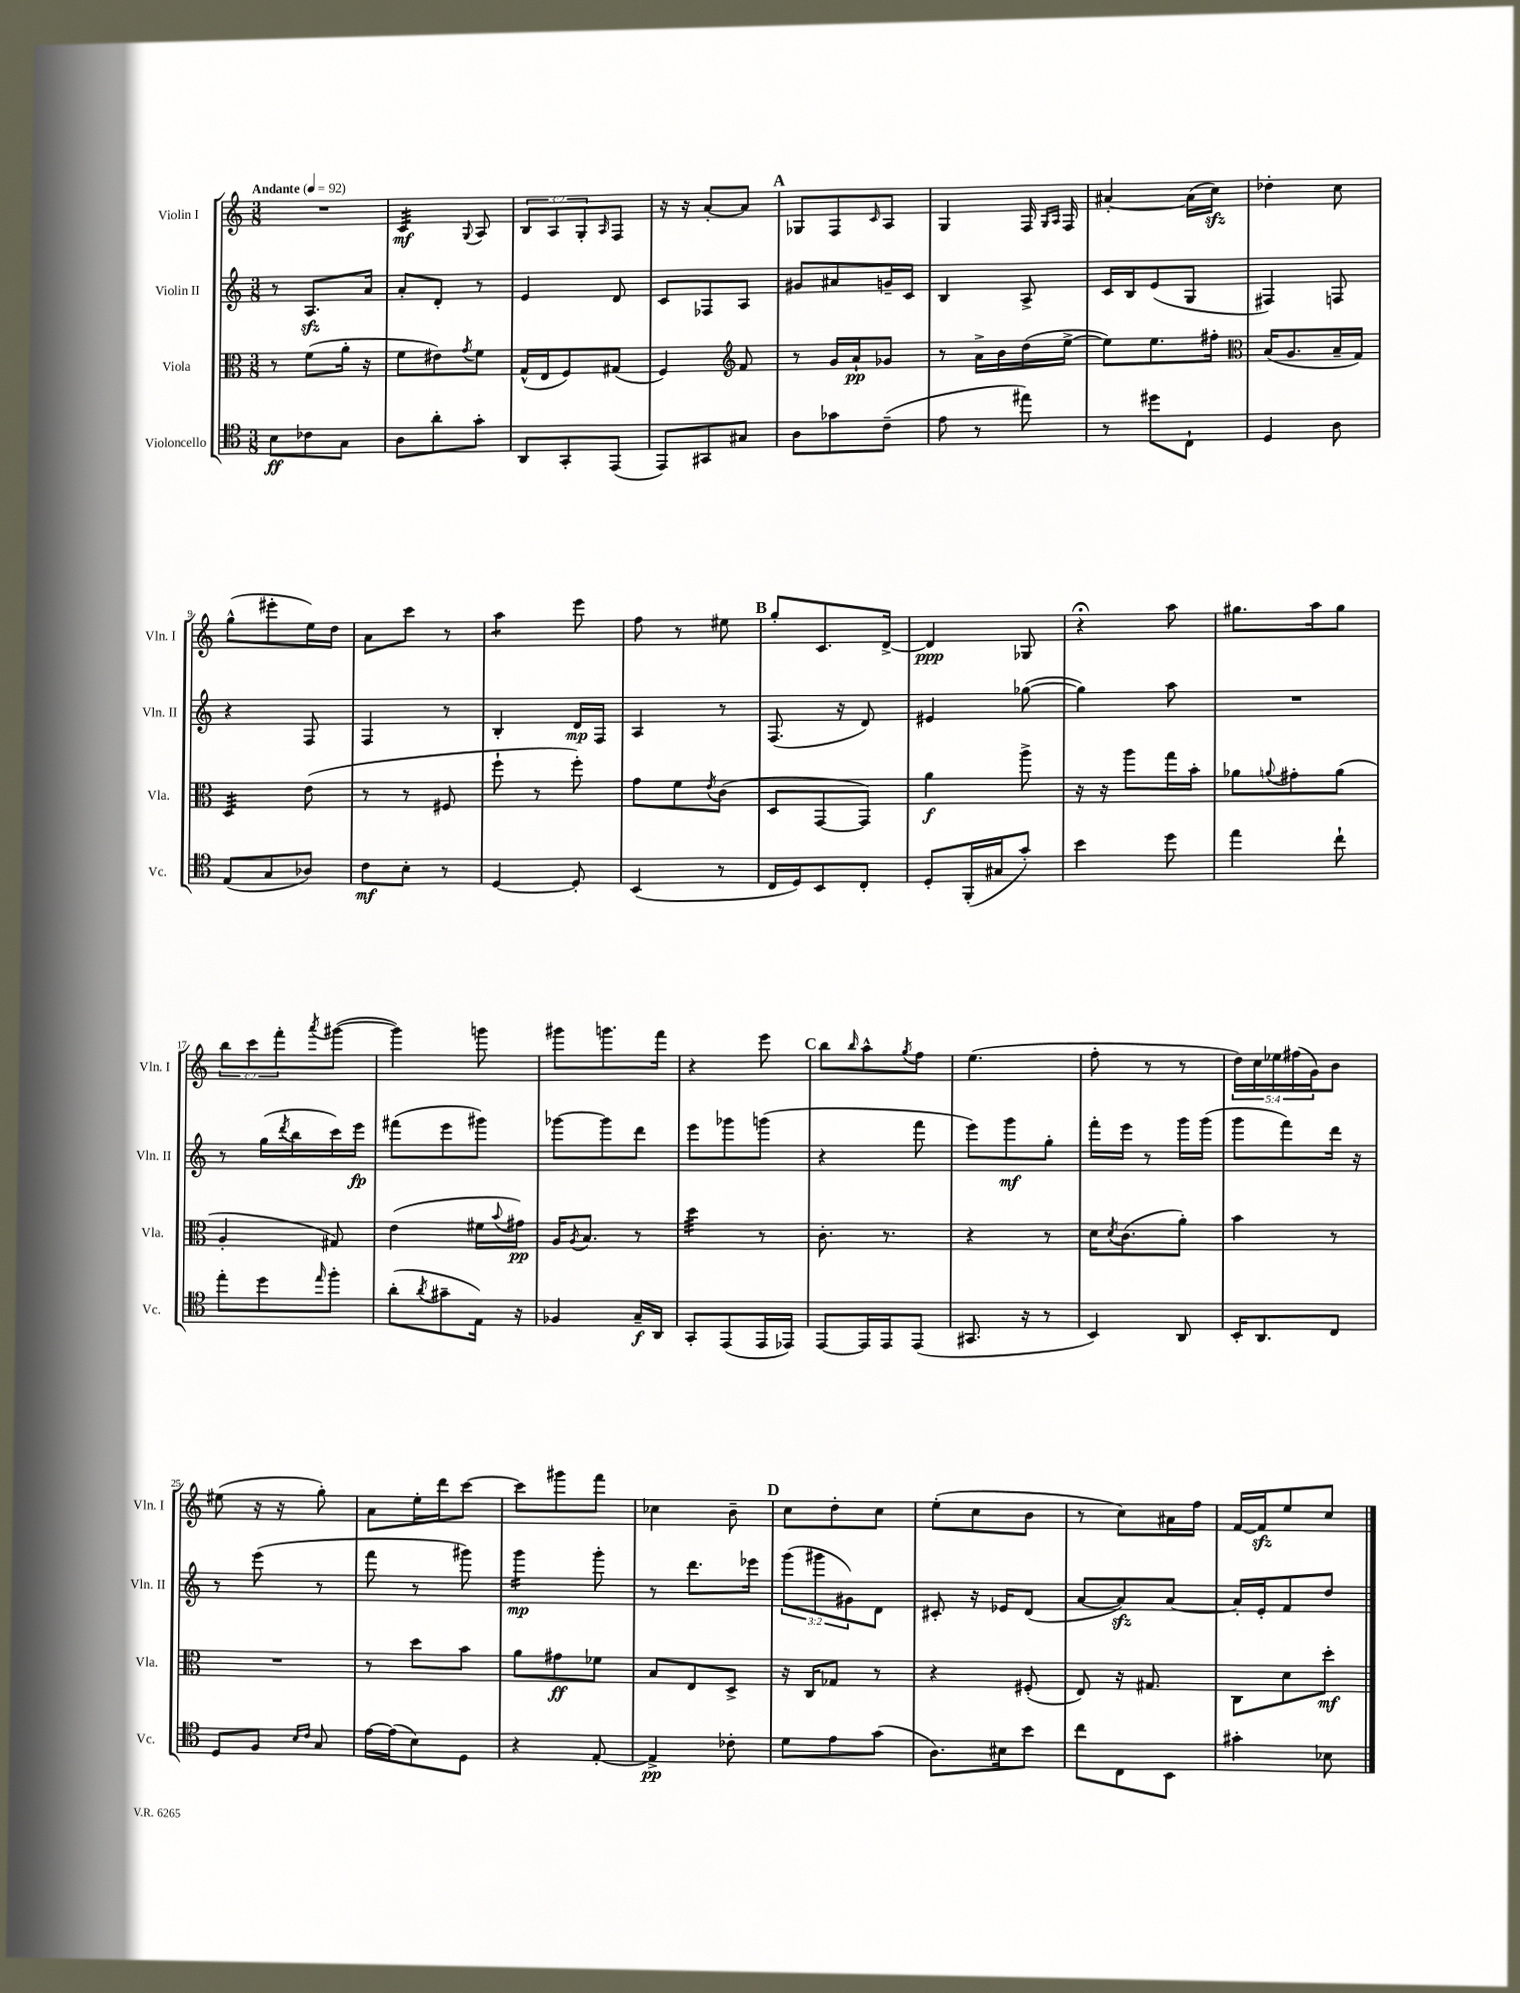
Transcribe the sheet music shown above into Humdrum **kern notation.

**kern	**dynam	**kern	**dynam	**kern	**dynam	**kern	**dynam
*part4	*part4	*part3	*part3	*part2	*part2	*part1	*part1
*staff4	*staff4	*staff3	*staff3	*staff2	*staff2	*staff1	*staff1
*I"Violoncello	*	*I"Viola	*	*I"Violin II	*	*I"Violin I	*
*I'Vc.	*	*I'Vla.	*	*I'Vln. II	*	*I'Vln. I	*
*clefC4	*	*clefC3	*	*clefG2	*	*clefG2	*
*k[]	*	*k[]	*	*k[]	*	*k[]	*
*M3/8	*	*M3/8	*	*M3/8	*	*M3/8	*
*MM92	*	*MM92	*	*MM92	*	*MM92	*
=1	=1	=1	=1	=1	=1	=1	=1
!	!	!	!	!	!	!LO:TX:a:B:t=Andante	!
8B\L	ff	8r	.	8r	.	4.r	.
8c-X\	.	(8f\L	.	8.Azz/L	.	.	.
8G\J	.	16a'\Jk	.	.	.	.	.
.	.	16r	.	16a/Jk	.	.	.
=2	=2	=2	=2	=2	=2	=2	=2
*	*	*	*	*	*	*tremolo	*
8A\L	.	8f\L	.	8a'/L	.	32c/LLL	mf
.	.	.	.	.	.	32c/	.
.	.	.	.	.	.	32c/	.
.	.	.	.	.	.	32c/	.
8a'\	.	8e#X\)	.	8d'/J	.	32c/	.
.	.	.	.	.	.	32c/	.
.	.	.	.	.	.	32c/	.
.	.	.	.	.	.	32c/JJJ	.
*	*	*	*	*	*	*Xtremolo	*
.	.	8qg/	.	.	.	8qqG/	.
8g'\J	.	8f\J	.	8r	.	8A/	.
=3	=3	=3	=3	=3	=3	=3	=3
8AA/L	.	(16G^^/LL	.	4e/	.	12B/L	.
.	.	16E/J	.	.	.	.	.
.	.	.	.	.	.	12A/	.
8GG'/	.	8F/)	.	.	.	.	.
.	.	.	.	.	.	12G'/	.
.	.	.	.	.	.	16qqA/	.
(8EE/J	.	(8G#X/J	.	8d/	.	8F/J	.
=4	=4	=4	=4	=4	=4	=4	=4
8EE/L)	.	4F/)	.	8c/L	.	16r	.
.	.	.	.	.	.	16r	.
8GG#X/	.	.	.	8F-X/	.	[8a'/L	.
*	*	*clefG2	*	*	*	*	*
8G#X/J	.	8f/	.	8A/J	.	8a/J]	.
!!LO:REH:place=s1:t=A
=5	=5	=5	=5	=5	=5	=5	=5
8A\L	.	8r	.	8g#X/L	.	8G-X/L	.
8g-X\	.	16g/LL	.	8a#X/	.	8F/	.
.	.	16a`/J	pp	.	.	.	.
.	.	.	.	.	.	16qqc/	.
(8c~\J	.	8g-X/J	.	16gn~/L	.	8A/J	.
.	.	.	.	16c/JJ	.	.	.
=6	=6	=6	=6	=6	=6	=6	=6
8e\	.	8r	.	4B/	.	4G/	.
8r	.	16a^\LL	.	.	.	.	.
.	.	16b\	.	.	.	.	.
8ee#X\)	.	(16dd\	.	8A^/	.	16F/	.
.	.	.	.	.	.	16qqG/LL	.
.	.	.	.	.	.	16qqA/JJ	.
.	.	[16ee^\JJ	.	.	.	16F/	.
=7	=7	=7	=7	=7	=7	=7	=7
8r	.	8ee\L])	.	16c/LL	.	[4a#X'/	.
.	.	.	.	16B/J	.	.	.
8dd#X\L	.	8.ee\	.	(8e/	.	.	.
8C`\J	.	.	.	8G/J	.	(16a#\LL]	.
.	.	16ff#X'\Jk	.	.	.	16cczz\JJ)	.
=8	=8	=8	=8	=8	=8	=8	=8
*	*	*clefC3	*	*	*	*	*
4D/	.	(16B/KL	.	4F#X/)	.	4dd-X'\	.
.	.	8.A/	.	.	.	.	.
8A\	.	16B~/L	.	8Fn/	.	8cc\	.
.	.	16G/JJ)	.	.	.	.	.
!!LO:LB:g=z
=9	=9	=9	=9	=9	=9	=9	=9
*	*	*tremolo	*	*	*	*	*
(8E/L	.	32D/LLL	.	4r	.	(8gg^^\L	.
.	.	32D/	.	.	.	.	.
.	.	32D/	.	.	.	.	.
.	.	32D/	.	.	.	.	.
8G/	.	32D/	.	.	.	8eee#X'\	.
.	.	32D/	.	.	.	.	.
.	.	32D/	.	.	.	.	.
.	.	32D/JJJ	.	.	.	.	.
*	*	*Xtremolo	*	*	*	*	*
8A-X/J)	.	(8e\	.	8F/	.	16ee\L)	.
.	.	.	.	.	.	16dd\JJ	.
=10	=10	=10	=10	=10	=10	=10	=10
8c\L	mf	8r	.	4F/	.	8a\L	.
8B'\J	.	8r	.	.	.	8ccc\J	.
8r	.	8F#X/	.	8r	.	8r	.
=11	=11	=11	=11	=11	=11	=11	=11
*	*	*	*	*	*	*tremolo	*
[4D/	.	8ff`\	.	4B'/	.	8aa\L	.
.	.	8r	.	.	.	8aa\J	.
*	*	*	*	*	*	*Xtremolo	*
8D'/]	.	8ff'\)	.	16d/LL	mp	8eee\	.
.	.	.	.	16F/JJ	.	.	.
=12	=12	=12	=12	=12	=12	=12	=12
(4BB/	.	8g\L	.	4A/	.	8ff\	.
.	.	8f\	.	.	.	8r	.
.	.	8qe/	.	.	.	.	.
8r	.	(8c\J	.	8r	.	8ee#X\	.
!!LO:REH:place=s1:t=B
=13	=13	=13	=13	=13	=13	=13	=13
16C/LL	.	8D/L	.	(8.F/	.	8gg'/L	.
16D/J)	.	.	.	.	.	.	.
8BB/	.	[8GG/	.	.	.	8.c/	.
.	.	.	.	16r	.	.	.
8C'/J	.	8GG/J])	.	8d/)	.	.	.
.	.	.	.	.	.	[16d^/Jk	.
=14	=14	=14	=14	=14	=14	=14	=14
8D'/L	.	4a\	f	4e#X/	.	4d/]	ppp
(16FF'/L	.	.	.	.	.	.	.
16G#X/J	.	.	.	.	.	.	.
8g'/J)	.	8aa^\	.	([8gg-X\	.	8G-X/	.
=15	=15	=15	=15	=15	=15	=15	=15
4b\	.	16r	.	4gg-\])	.	4r;<	.
.	.	16r	.	.	.	.	.
.	.	8aa\L	.	.	.	.	.
8dd\	.	16gg\L	.	8aa\	.	8aa\	.
.	.	16b'\JJ	.	.	.	.	.
=16	=16	=16	=16	=16	=16	=16	=16
4ee\	.	8a-X\L	.	4.r	.	8.gg#X\L	.
.	.	8qqan/	.	.	.	.	.
.	.	8g#X'\	.	.	.	.	.
.	.	.	.	.	.	16aa\k	.
8cc`\	.	(8a\J	.	.	.	8gg#\J	.
!!LO:LB:g=z
=17	=17	=17	=17	=17	=17	=17	=17
8ee'\L	.	4A'/	.	8r	.	12bb\L	.
.	.	.	.	.	.	12ccc\	.
8dd\	.	.	.	(16gg\LL	.	.	.
.	.	.	.	.	.	12fff'\	.
.	.	.	.	8qddd/	.	.	.
.	.	.	.	16bb\	.	.	.
16qqee/	.	.	.	.	.	8qaaa/	.
8ff'\J	.	8G#X/)	.	16ccc\)	.	([8ggg#X\J	.
.	.	.	.	16eee\JJ	fp	.	.
=18	=18	=18	=18	=18	=18	=18	=18
(8a'\L	.	(4e\	.	(8fff#X\L	.	4ggg#\])	.
8qa/	.	.	.	.	.	.	.
8g#X~\	.	.	.	8eee\	.	.	.
16E\Jk)	.	16f#X\LL	.	8ggg#X\J)	.	8gggn\	.
.	.	8qqb/	.	.	.	.	.
16r	.	16g#X\JJ)	pp	.	.	.	.
=19	=19	=19	=19	=19	=19	=19	=19
4F-X/	.	16A/KL	.	[8ggg-X\L	.	8ggg#X\L	.
.	.	8qA/	.	.	.	.	.
.	.	8.B/J	.	.	.	.	.
.	.	.	.	8ggg-\]	.	8.gggn\	.
16G~/LL	f	8r	.	8ddd\J	.	.	.
16AA/JJ	.	.	.	.	.	16fff\Jk	.
=20	=20	=20	=20	=20	=20	=20	=20
*	*	*tremolo	*	*	*	*	*
8GG'/L	.	32dd\LLL	.	8eee\L	.	4r	.
.	.	32dd\	.	.	.	.	.
.	.	32dd\	.	.	.	.	.
.	.	32dd\	.	.	.	.	.
(8EE/	.	32dd\	.	8ggg-X\	.	.	.
.	.	32dd\	.	.	.	.	.
.	.	32dd\	.	.	.	.	.
.	.	32dd\JJJ	.	.	.	.	.
*	*	*Xtremolo	*	*	*	*	*
16EE/L	.	8r	.	(8gggn\J	.	8eee\	.
16EE-X/JJ)	.	.	.	.	.	.	.
!!LO:REH:place=s1:t=C
=21	=21	=21	=21	=21	=21	=21	=21
[8EE/L	.	8.c'\	.	4r	.	8bb\L	.
.	.	.	.	.	.	16qqbb/	.
16EE/L]	.	.	.	.	.	8aa^^\	.
16EE/J	.	8.r	.	.	.	.	.
.	.	.	.	.	.	8qgg/	.
(8EE/J	.	.	.	8fff\	.	8ff\J	.
=22	=22	=22	=22	=22	=22	=22	=22
8.GG#X/	.	4r	.	8eee\L)	.	(4.ee\	.
.	.	.	.	8ggg\	mf	.	.
16r	.	.	.	.	.	.	.
8r	.	8r	.	8gg'\J	.	.	.
=23	=23	=23	=23	=23	=23	=23	=23
4BB/)	.	16d\KL	.	16fff'\LL	.	8ff'\	.
.	.	8qd/	.	.	.	.	.
.	.	(8.c\	.	16eee\JJ	.	.	.
.	.	.	.	8r	.	8r	.
8AA/	.	8a'\J)	.	16ggg\LL	.	8r	.
.	.	.	.	(16ggg\JJ	.	.	.
=24	=24	=24	=24	=24	=24	=24	=24
16BB'/KL	.	4b\	.	8ggg\L	.	20dd\LL)	.
.	.	.	.	.	.	20cc\	.
8.AA/	.	.	.	.	.	.	.
.	.	.	.	.	.	20ee-X\	.
.	.	.	.	8fff\)	.	.	.
.	.	.	.	.	.	(20ff#X\	.
.	.	.	.	.	.	20g\J)	.
8C/J	.	8r	.	16ddd\Jk	.	8b\J	.
.	.	.	.	16r	.	.	.
!!LO:LB:g=z
=25	=25	=25	=25	=25	=25	=25	=25
8D/L	.	4.r	.	8r	.	(8ee#X\	.
8F/J	.	.	.	(8eee\	.	16r	.
.	.	.	.	.	.	16r	.
16qqB/LL	.	.	.	.	.	.	.
16qqc/JJ	.	.	.	.	.	.	.
8G/	.	.	.	8r	.	8gg'\)	.
=26	=26	=26	=26	=26	=26	=26	=26
[16e\LL	.	8r	.	8fff\	.	8a\L	.
(16e\J]	.	.	.	.	.	.	.
8B\)	.	8dd\L	.	8r	.	16ee'\L	.
.	.	.	.	.	.	16ddd\J	.
8D\J	.	8b\J	.	8ggg#X\)	.	[8ccc\J	.
=27	=27	=27	=27	=27	=27	=27	=27
*	*	*	*	*tremolo	*	*	*
4r	.	8a\L	.	16ggg\LL	mp	8ccc\L]	.
.	.	.	.	16ggg\	.	.	.
.	.	8g#X\	ff	16ggg\	.	8ggg#X\	.
.	.	.	.	16ggg\JJ	.	.	.
*	*	*	*	*Xtremolo	*	*	*
[8E'/	.	8f-X\J	.	8ggg'\	.	8fff\J	.
=28	=28	=28	=28	=28	=28	=28	=28
4E^/]	pp	8B/L	.	8r	.	4cc-X\	.
.	.	8E/	.	8.ddd\L	.	.	.
8c-X'\	.	8D^/J	.	.	.	8b~\	.
.	.	.	.	16eee-X\Jk	.	.	.
!!LO:REH:place=s1:t=D
=29	=29	=29	=29	=29	=29	=29	=29
8d\L	.	16r	.	(12ggg\L	.	8cc\L	.
.	.	16C/KL	.	.	.	.	.
.	.	.	.	12ggg#X\	.	.	.
8e\	.	8G-X/J	.	.	.	8dd'\	.
.	.	.	.	12g#X\)	.	.	.
(8g\J	.	8r	.	8d\J	.	8cc\J	.
=30	=30	=30	=30	=30	=30	=30	=30
8.A\L)	.	4r	.	8c#X'/	.	(8ee'\L	.
.	.	.	.	16r	.	8cc\	.
16B#X\k	.	.	.	16e-X/KL	.	.	.
8b\J	.	(8F#X'/	.	(8d/J	.	8b\J	.
=31	=31	=31	=31	=31	=31	=31	=31
8cc\L	.	8E/)	.	[8a/L	.	8r	.
8C\	.	16r	.	8azz/])	.	8cc\L)	.
.	.	8.G#X/	.	.	.	.	.
8BB\J	.	.	.	[8a/J	.	16a#X\L	.
.	.	.	.	.	.	16ff\JJ	.
=32	=32	=32	=32	=32	=32	=32	=32
4g#X'\	.	8C\L	.	16a'/LL]	.	[16f/LL	.
.	.	.	.	16e'/J	.	16fzz/J]	.
.	.	8d\	.	8f/	.	8ee/	.
8B-X\	.	8dd'\J	mf	8dd/J	.	8cc/J	.
==	==	==	==	==	==	==	==
*-	*-	*-	*-	*-	*-	*-	*-
